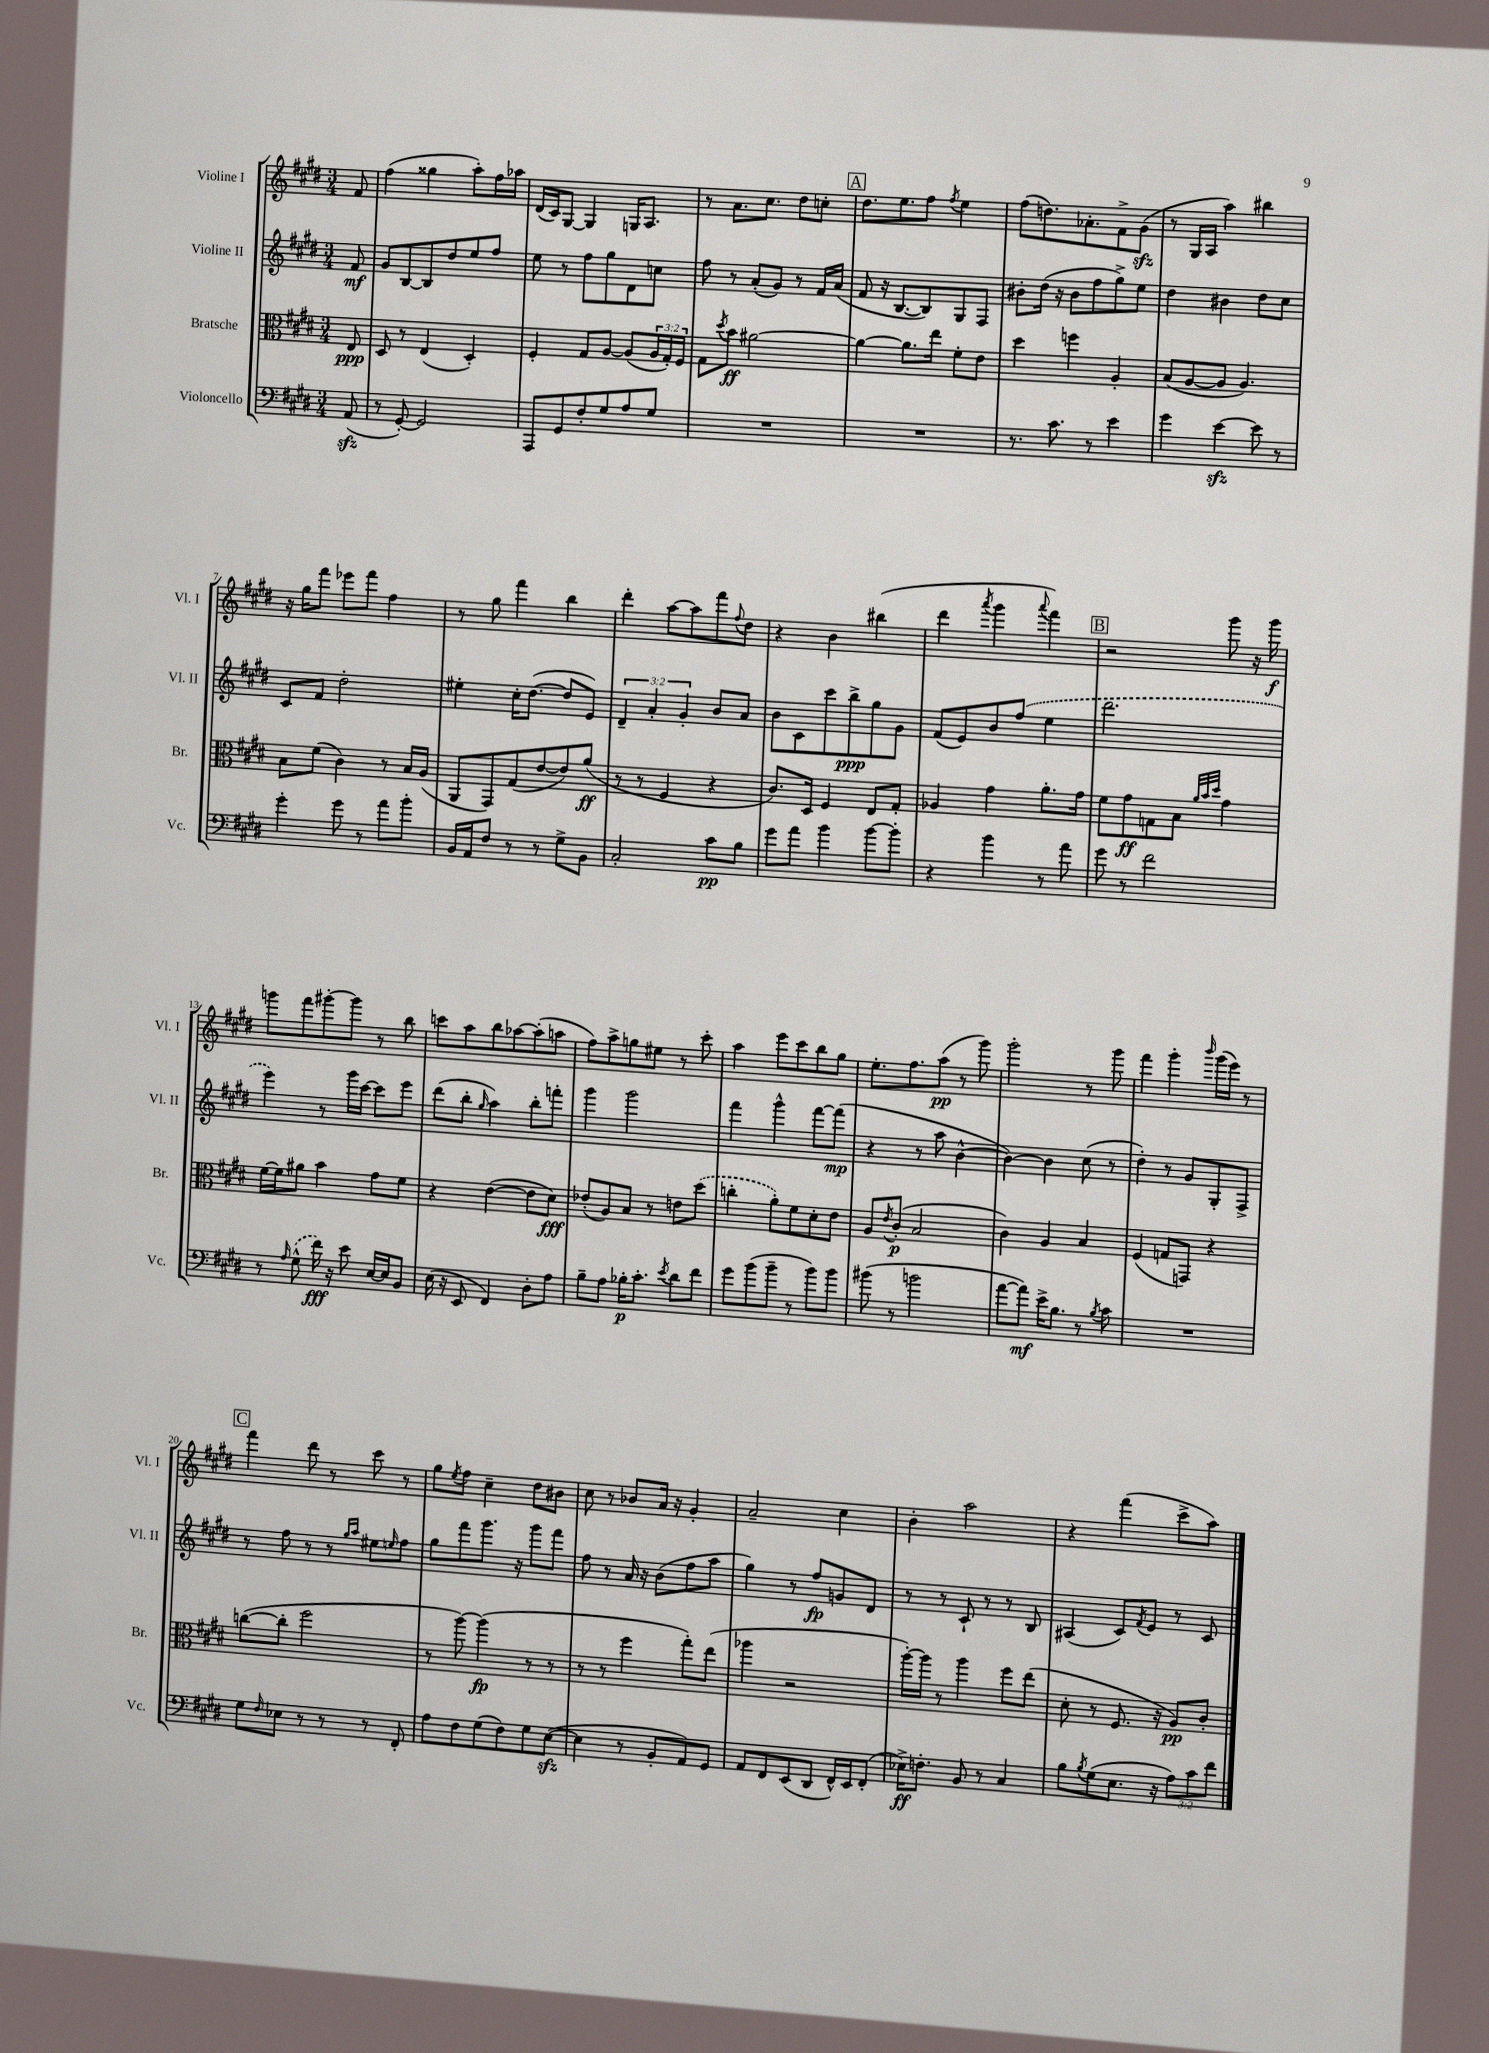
<<
\new StaffGroup <<
\new Staff = "s0" \with { instrumentName = "Violine I" shortInstrumentName = "Vl. I" } {
    \clef treble \key e \major \numericTimeSignature \time 3/4 \partial 8
    fis'8 |
    fis''4( gisis''4 a''8-.) fis''16 aes''16 |
    dis'16( cis'16) gis8~ gis4 g16 a8. |
    r8 a'8. cis''8. dis''8 c''8-. |
    \mark \markup { \box "A" } dis''8. e''8. fis''8 \acciaccatura { fis''8 } e''4 |
    fis''8( d''8.) aes'8.-. fis'8-> gis'8\sfz( |
    r8 gis16 a16 a''4) bis''4 |
    r16 gis''16 fis'''8 ees'''8 fis'''8 fis''4 |
    r8 gis''8 fis'''4 b''4 |
    dis'''4-. a''8~ a''8 fis'''8 \appoggiatura { fis''8 } dis''8 |
    r4 b'4 bis''4( |
    dis'''4 \acciaccatura { a'''8 } gis'''4 \appoggiatura { a'''8 } fis'''4) |
    \mark \markup { \box "B" } r2 gis'''8 r16 gis'''16\f |
    g'''8 fis'''8 gis'''8~-. gis'''8 r8 b''8 |
    c'''8 a''8 b''8 aes''8~ aes''8-.( a''8 |
    fis''8) a''8-> g''8 eis''8 r8 cis'''8-. |
    a''4 e'''8 cis'''8 b''8 gis''8 |
    e''8.-. fis''8. a''8\pp( r8 gis'''8) |
    gis'''2-. r8 gis'''8 |
    fis'''4 gis'''4-. \grace { b'''16 } gis'''16( e'''16) r8 |
    \mark \markup { \box "C" } fis'''4 dis'''8 r8 cis'''8 r8 |
    gis''8 \acciaccatura { e''8 } fis''8 cis''4-- dis''8 bis'8 |
    cis''8 r8 bes'8 a'16 r16 gis'4-. |
    a'2-- cis''4 |
    b'4-. a''2 |
    r4 fis'''4( cis'''8-> a''8) \bar "|." |
}
\new Staff = "s1" \with { instrumentName = "Violine II" shortInstrumentName = "Vl. II" } {
    \clef treble \key e \major \numericTimeSignature \time 3/4 \override Staff.TupletNumber.text = #tuplet-number::calc-fraction-text \partial 8
    fis'8\mf |
    gis'8 b8~ b8 dis''8 e''8 fis''8 |
    e''8 r8 fis''8 gis''8 dis'8 c''8 |
    fis''8 r8 a'8-.( gis'8) r8 fis'16 a'16( |
    \mark \markup { \box "A" } fis'8 r16 b8.~ b8) gis8 fis8 |
    bis'8-. dis''16( r16 bis'8 fis''8 gis''8->) e''8 |
    dis''4 bis'4 dis''8 cis''8 |
    cis'8 fis'8 dis''2-. |
    eis''4-. cis''16-. dis''8.~( dis''8 e'8) |
    \tuplet 3/2 { dis'4-- a'4-. gis'4-. } b'8 a'8 |
    b'8 cis'8 cis'''8 b''8->\ppp gis''8 gis'8 |
    fis'8( e'8) b'8 \once \slurDashed fis''8( e''4 |
    \mark \markup { \box "B" } dis'''2. |
    e'''4) r8 gis'''16 cis'''16~ cis'''8 e'''8 |
    dis'''8( b''8-. \grace { gis''16 } a''4) b''8-. f'''8-. |
    gis'''4 gis'''2 |
    fis'''4 gis'''4-^ fis'''8~ fis'''8\mp( |
    r4 r8 a''8 b'4~-^ |
    b'4~) b'4 cis''8( r8 |
    dis''4-.) r8 gis'8 gis8-. fis8-> |
    \mark \markup { \box "C" } r8 fis''8 r8 r8 \grace { gis''16 a''16 } eis''8 \grace { e''16 } fis''8 |
    gis''8 fis'''8 gis'''8. r16 gis'''8 fis'''8 |
    fis''8 r8 a'16 r16 b'8( fis''8 a''8 |
    gis''4) r8 fis''8\fp g'8 dis'8 |
    r8 r8 cis'8-! r8 r8 b8 |
    ais4( cis'8) \acciaccatura { fis'8 } e'8 r8 cis'8 \bar "|." |
}
\new Staff = "s2" \with { instrumentName = "Bratsche" shortInstrumentName = "Br." } {
    \clef alto \key e \major \numericTimeSignature \time 3/4 \override Staff.TupletNumber.text = #tuplet-number::calc-fraction-text \partial 8
    e8\ppp |
    dis8 r8 e4( dis4-.) |
    fis4-. gis8 a8~ a8( \tuplet 3/2 { a16 gis16-.) fis16 } |
    gis8 \acciaccatura { dis''8 } b'8\ff ais'2~ |
    \mark \markup { \box "A" } ais'4~ ais'8. e''16 fis'8-. e'8 |
    dis''4 f''4 a4-. |
    b8( a8~ a8 a4.) |
    b8 fis'8( cis'4) r8 b16 a16( |
    a,8 gis,8) gis8( e'8~ e'8) a'8\ff( |
    r8 r8 fis4 r4 |
    cis'8.) dis16 fis4 e8 gis8-. |
    aes4 gis'4 a'8.-. gis'16 |
    \mark \markup { \box "B" } fis'8 gis'8\ff g8 b8 \grace { a'32 b'32 dis''32 } gis'4 |
    fis'16~ fis'16 ais'8 b'4 gis'8 fis'8 |
    r4 e'4~( e'8 dis'8\fff) |
    ees'8-.( a8) b8 r8 e'8 \once \slurDashed dis''8( |
    c''4-. a'8-.) fis'8 dis'8-. e'8 |
    a8 \acciaccatura { e'8 } cis'8-.\p( b2 |
    cis'4) a4 b4 |
    fis4( g8 g,8) r4 |
    \mark \markup { \box "C" } c''8~( c''8-. fis''2 |
    r8 a''8~) a''4\fp( r8 r8 |
    r8 r8 fis''4 gis''8-.) e''8( |
    aes''4 r2 |
    a''16~-.) a''16 r8 a''4 fis''8 e''8( |
    dis'8-. r8 fis8. r16 a8\pp) cis'8-. \bar "|." |
}
\new Staff = "s3" \with { instrumentName = "Violoncello" shortInstrumentName = "Vc." } {
    \clef bass \key e \major \numericTimeSignature \time 3/4 \override Staff.TupletNumber.text = #tuplet-number::calc-fraction-text \partial 8
    a,8\sfz( |
    r8 gis,8~-.) gis,2 |
    a,,8 gis,8 fis8-. gis8 a8 gis8 |
    R2. |
    \mark \markup { \box "A" } R2. |
    r8. cis'8. r8 e'4 |
    gis'4 e'4~\sfz e'8 r8 |
    gis'4-. gis'8 r8 a'8 b'8-. |
    b,16 a,16 fis8 r8 r8 gis8-> b,8 |
    cis2-. cis'8\pp b8 |
    gis'8 a'8 b'4 b'8~ b'8-. |
    r4 b'4 r8 a'8 |
    \mark \markup { \box "B" } gis'8 r8 fis'2 |
    r8 \grace { a16 } \once \slurDashed gis8-^( fis'16\fff) r16 e'8 e16~ e16 b,8 |
    e16( r16 e,8 fis,4) dis8-. a8 |
    b8-- a8 bes16-.\p cis'8.-. \acciaccatura { e'8 } dis'8 fis'8 |
    gis'8 b'8( b'8-- r8 b'8) b'8 |
    bis'8( r8 b'2 |
    a'8~ a'8\mf) e'16-> b8. r8 \acciaccatura { b8 } cis'8 |
    R2. |
    \mark \markup { \box "C" } gis8 \grace { fis16 } ees8 r8 r8 r8 fis,8-. |
    a8 fis8 gis8( fis8) gis8 e8~\sfz( |
    e4 r8 b,8-. a,8) gis,8 |
    a,8 fis,8 e,8( dis,8 fis,16-^) e,16 fis,8-.( |
    ees16->\ff) f8.-. b,8 r8 cis4 |
    b8 \acciaccatura { b8 } gis8( e8. r16 \tuplet 3/2 { a8) cis'8 fis'8 } \bar "|." |
}
>>
>>
